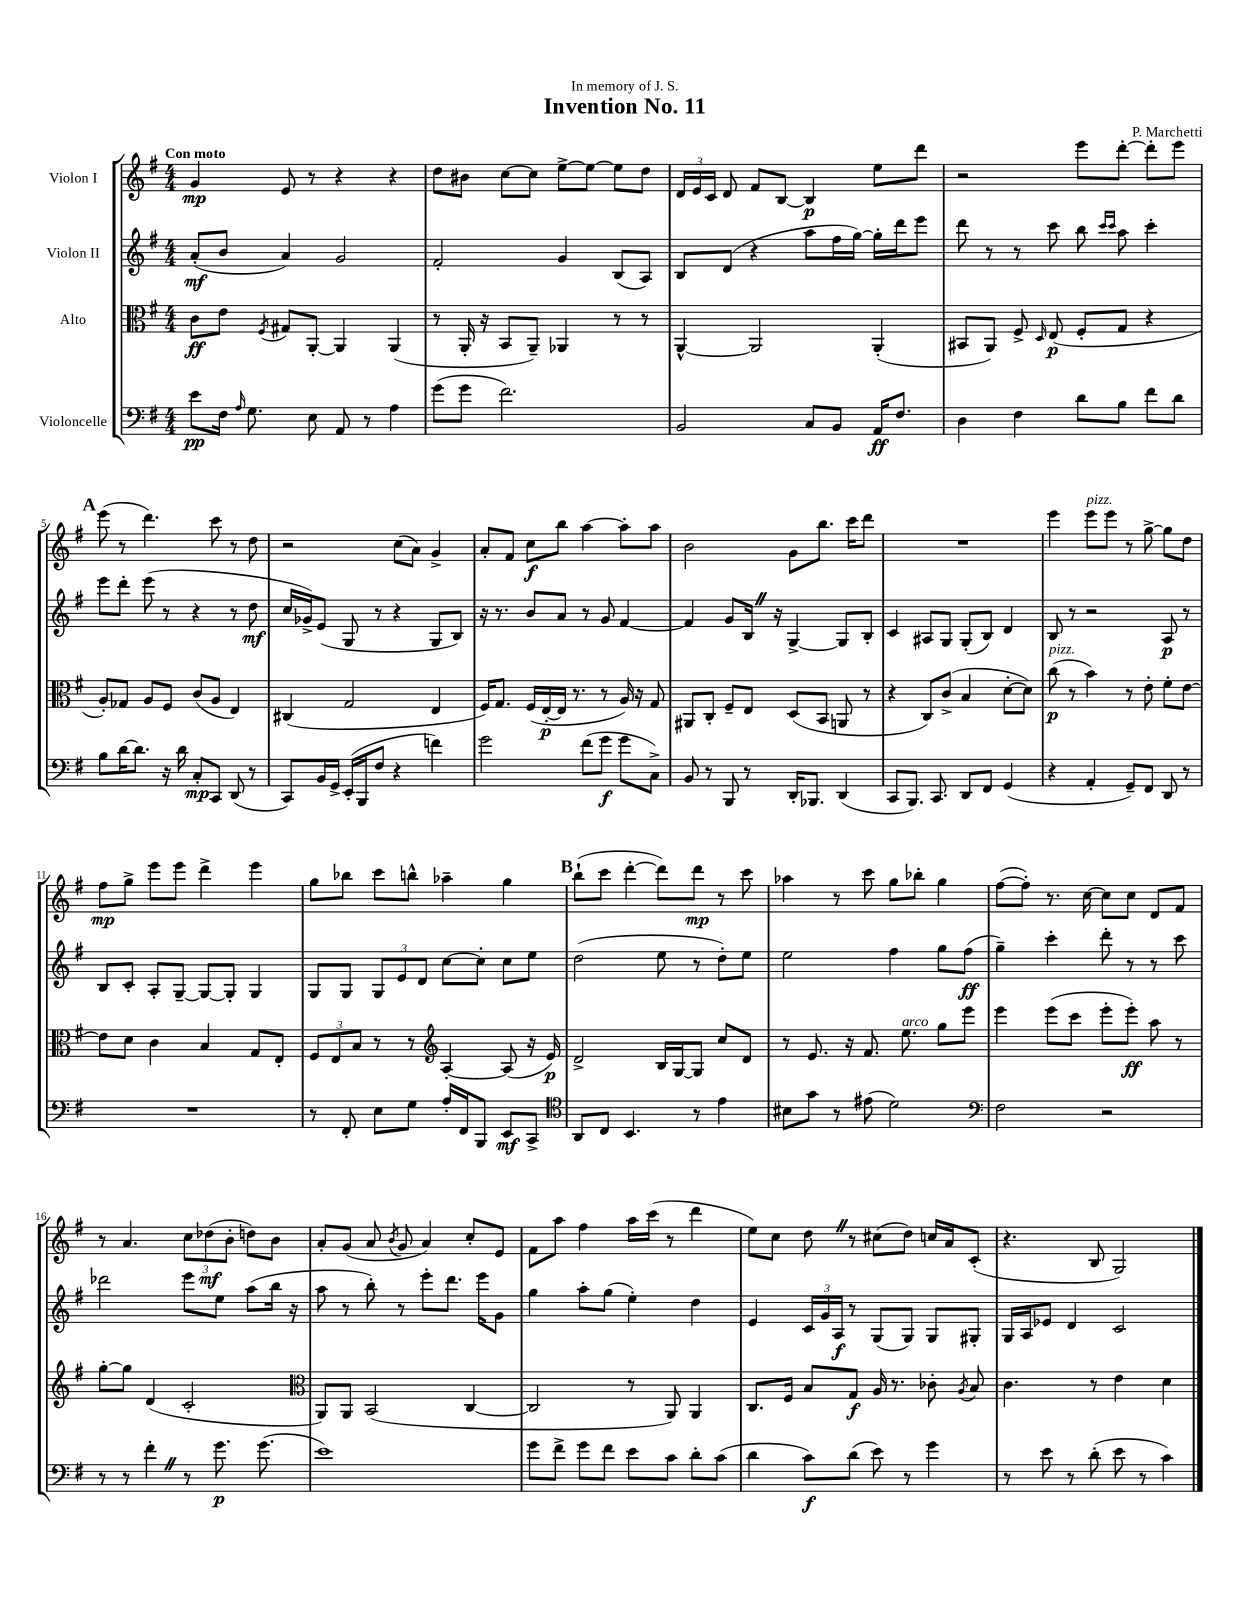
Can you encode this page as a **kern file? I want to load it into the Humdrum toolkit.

**kern	**kern	**kern	**kern
*staff4	*staff3	*staff2	*staff1
*clefF4	*clefC3	*clefG2	*clefG2
*k[f#]	*k[f#]	*k[f#]	*k[f#]
*M4/4	*M4/4	*M4/4	*M4/4
8e	8c	(8a'	4g
16F#	8e	8b	.
16qqA	.	.	.
8.G	.	.	.
.	8qF#	.	.
.	8G#	4a)	8e
8E	[8AA'	.	8r
8AA	4AA]	2g	4r
8r	.	.	.
4A	(4AA	.	4r
=	=	=	=
(8g	8r	2f#'	8dd
8g	16AA'	.	8b#
.	16r	.	.
2.f#)	8BB	.	[8cc
.	8AA~)	.	8cc]
.	4AA-	4g	[8ee^
.	.	.	8ee_
.	8r	(8B	8ee]
.	8r	8A)	8dd
=	=	=	=
2BB	[4AA^^	8B	24d
.	.	.	24e
.	.	.	24c
.	.	(8d	8d
.	2AA]	4r	8f#
.	.	.	[8B
8C	.	8aa	4B]
8BB	.	16ff#	.
.	.	[16gg)	.
16AA	(4AA'	16gg']	8ee
8.F#	.	16ddd	.
.	.	8eee	8ddd
=	=	=	=
4D	8BB#	8ddd	2r
.	8AA)	8r	.
4F#	8F#^	8r	.
.	16qqD	.	.
.	(8E	8ccc	.
8d	8F#'	8bb	8eee
.	.	16qqccc	.
.	.	16qqccc	.
8B	8G	8aa	[8ddd'
8f#	4r	4ccc'	8ddd']
8d	.	.	8eee
=	=	=	=
8B	8A')	8eee	(8eee
[16d	8G-	8ddd'	8r
8.d]	.	.	.
.	8A	(8eee	4.ddd)
16r	8F#	8r	.
16d	.	.	.
8C'	(8c	4r	.
8CC	8A	.	8ccc
(8DD	4E)	8r	8r
8r	.	8dd	8dd
=	=	=	=
8CC)	(4C#	16cc	2r
.	.	16g-^)	.
16BB	.	(8e	.
16GG^	.	.	.
(16EE'	2G	8G	.
16BBB	.	.	.
8F#	.	8r	.
4r	.	4r	(8cc
.	.	.	8a)
4f)	4E	8G	4g^
.	.	8B)	.
=	=	=	=
2g	16F#)	16r	8a'
.	8.G	8.r	.
.	.	.	8f#
.	(16F#	8b	8cc
.	[16E'	.	.
.	16E]	8a	8bb
.	8.r	.	.
(8f#	.	8r	[4aa
8g	8r	8g	.
8g	16A)	[4f#	8aa']
.	16r	.	.
8C^)	8G	.	8aa
=	=	=	=
8BB	8AA#	4f#]	2b
8r	8C'	.	.
8BBB	8F#~	8g	.
8r	8E	16B	.
.	.	16r	.
16DD'	(8D	[4G^	8g
8.BBB-	.	.	.
.	8BB	.	8.bb
(4DD	8AA	8G]	.
.	.	.	16ccc
.	8r	8B'	8ddd
=	=	=	=
8CC	4r	4c	1r
8.BBB)	.	.	.
.	8C)	8A#	.
8.CC	.	.	.
.	(8c^	8G	.
8DD	4B	(8G'	.
8FF#	.	8B)	.
(4GG	[8d'	4d	.
.	8d])	.	.
=	=	=	=
4r	(8cc	8B	4eee
.	8r	8r	.
4AA'	4b)	2r	8eee
.	.	.	8eee
8GG~)	8r	.	8r
8FF#	8e'	.	[8gg^
8DD	8f#'	8A	8gg]
8r	[8e	8r	8dd
=	=	=	=
1r	8e]	8B	8ff#
.	8d	8c'	8gg^
.	4c	8A'	8eee
.	.	[8G~	8eee
.	4B	8G_	4ddd^
.	.	8G']	.
.	8G	4G	4eee
.	8E'	.	.
=	=	=	=
8r	12F#	8G	8gg
.	12E	.	.
8FF#'	.	8G	8bb-
.	12B	.	.
8E	8r	12G	8ccc
.	.	12e	.
8G	8r	.	8bb^^
.	.	12d	.
*	*clefG2	*	*
16A'	[4A'	[8cc	4aa-~
16FF#	.	.	.
8BBB	.	8cc']	.
8EE	(8A]	8cc	4gg
8CC^	16r	8ee	.
.	16e)	.	.
=	=	=	=
*clefC4	*	*	*
8AA	2d^	(2dd	(8bb`
8C	.	.	8ccc
4.BB	.	.	[4ddd'
.	16B	8ee	8ddd])
.	[16G	.	.
8r	8G]	8r	8ddd
4e	8cc	8dd')	8r
.	8d	8ee	8ccc
=	=	=	=
8B#	8r	2ee	4aa-
8g	8.e	.	.
8r	.	.	8r
.	16r	.	.
(8e#	8.f#	.	8ccc
2d)	.	4ff#	8gg
.	8.ee	.	.
.	.	.	8bb-'
.	8gg	8gg	4gg
.	8eee	(8ff#	.
=	=	=	=
*clefF4	*	*	*
2F#	4eee	4gg~)	([8ff#
.	.	.	8ff#'])
.	(8eee	4ccc'	8.r
.	8ccc	.	.
.	.	.	[16cc
2r	8eee'	8ddd'	8cc]
.	8eee')	8r	8cc
.	8aa	8r	8d
.	8r	8ccc	8f#
=	=	=	=
8r	[8gg'	2ddd-	8r
8r	8gg]	.	4.a
4f#'	(4d	.	.
8r	2c'	8eee	12cc
.	.	.	(12dd-
8.g	.	8ee	.
.	.	.	12b'
.	.	(8aa	8dd)
(8.g	.	.	.
.	.	16bb	8b
.	.	16r	.
=	=	=	=
*	*clefC3	*	*
1e)	8AA)	8aa	8a'
.	8AA	8r	(8g
.	(2BB	8bb')	8a
.	.	.	8qb
.	.	8r	8g
.	.	8eee'	4a)
.	.	8.ddd	.
.	[4C	.	8cc'
.	.	16eee	.
.	.	8g	8e
=	=	=	=
8g	2C]	4gg	8f#
8f#^	.	.	8aa
8g	.	8aa'	4ff#
8f#	.	(8gg	.
8e	8r	4ee')	16aa
.	.	.	(16ccc
8c	8AA)	.	8r
8d'	4AA	4dd	4ddd
(8c	.	.	.
=	=	=	=
4d	8.C	4e	8ee)
.	.	.	8cc
.	16F#	.	.
8c)	8B	24c	8dd
.	.	24g	.
.	.	24A	.
(8d	8G	8r	8r
8e)	16A	(8G	(8cc#
.	8.r	.	.
8r	.	8G)	8dd)
4g	8c-'	8G	16cc
.	.	.	16a
.	8qA	.	.
.	8B	8G#'	(8c'
=	=	=	=
8r	4.c	16G	4.r
.	.	16A	.
8e	.	8e-	.
8r	.	4d	.
(8d'	8r	.	8B
8e	4e	2c	2G)
8r	.	.	.
4c)	4d	.	.
==	==	==	==
*-	*-	*-	*-
